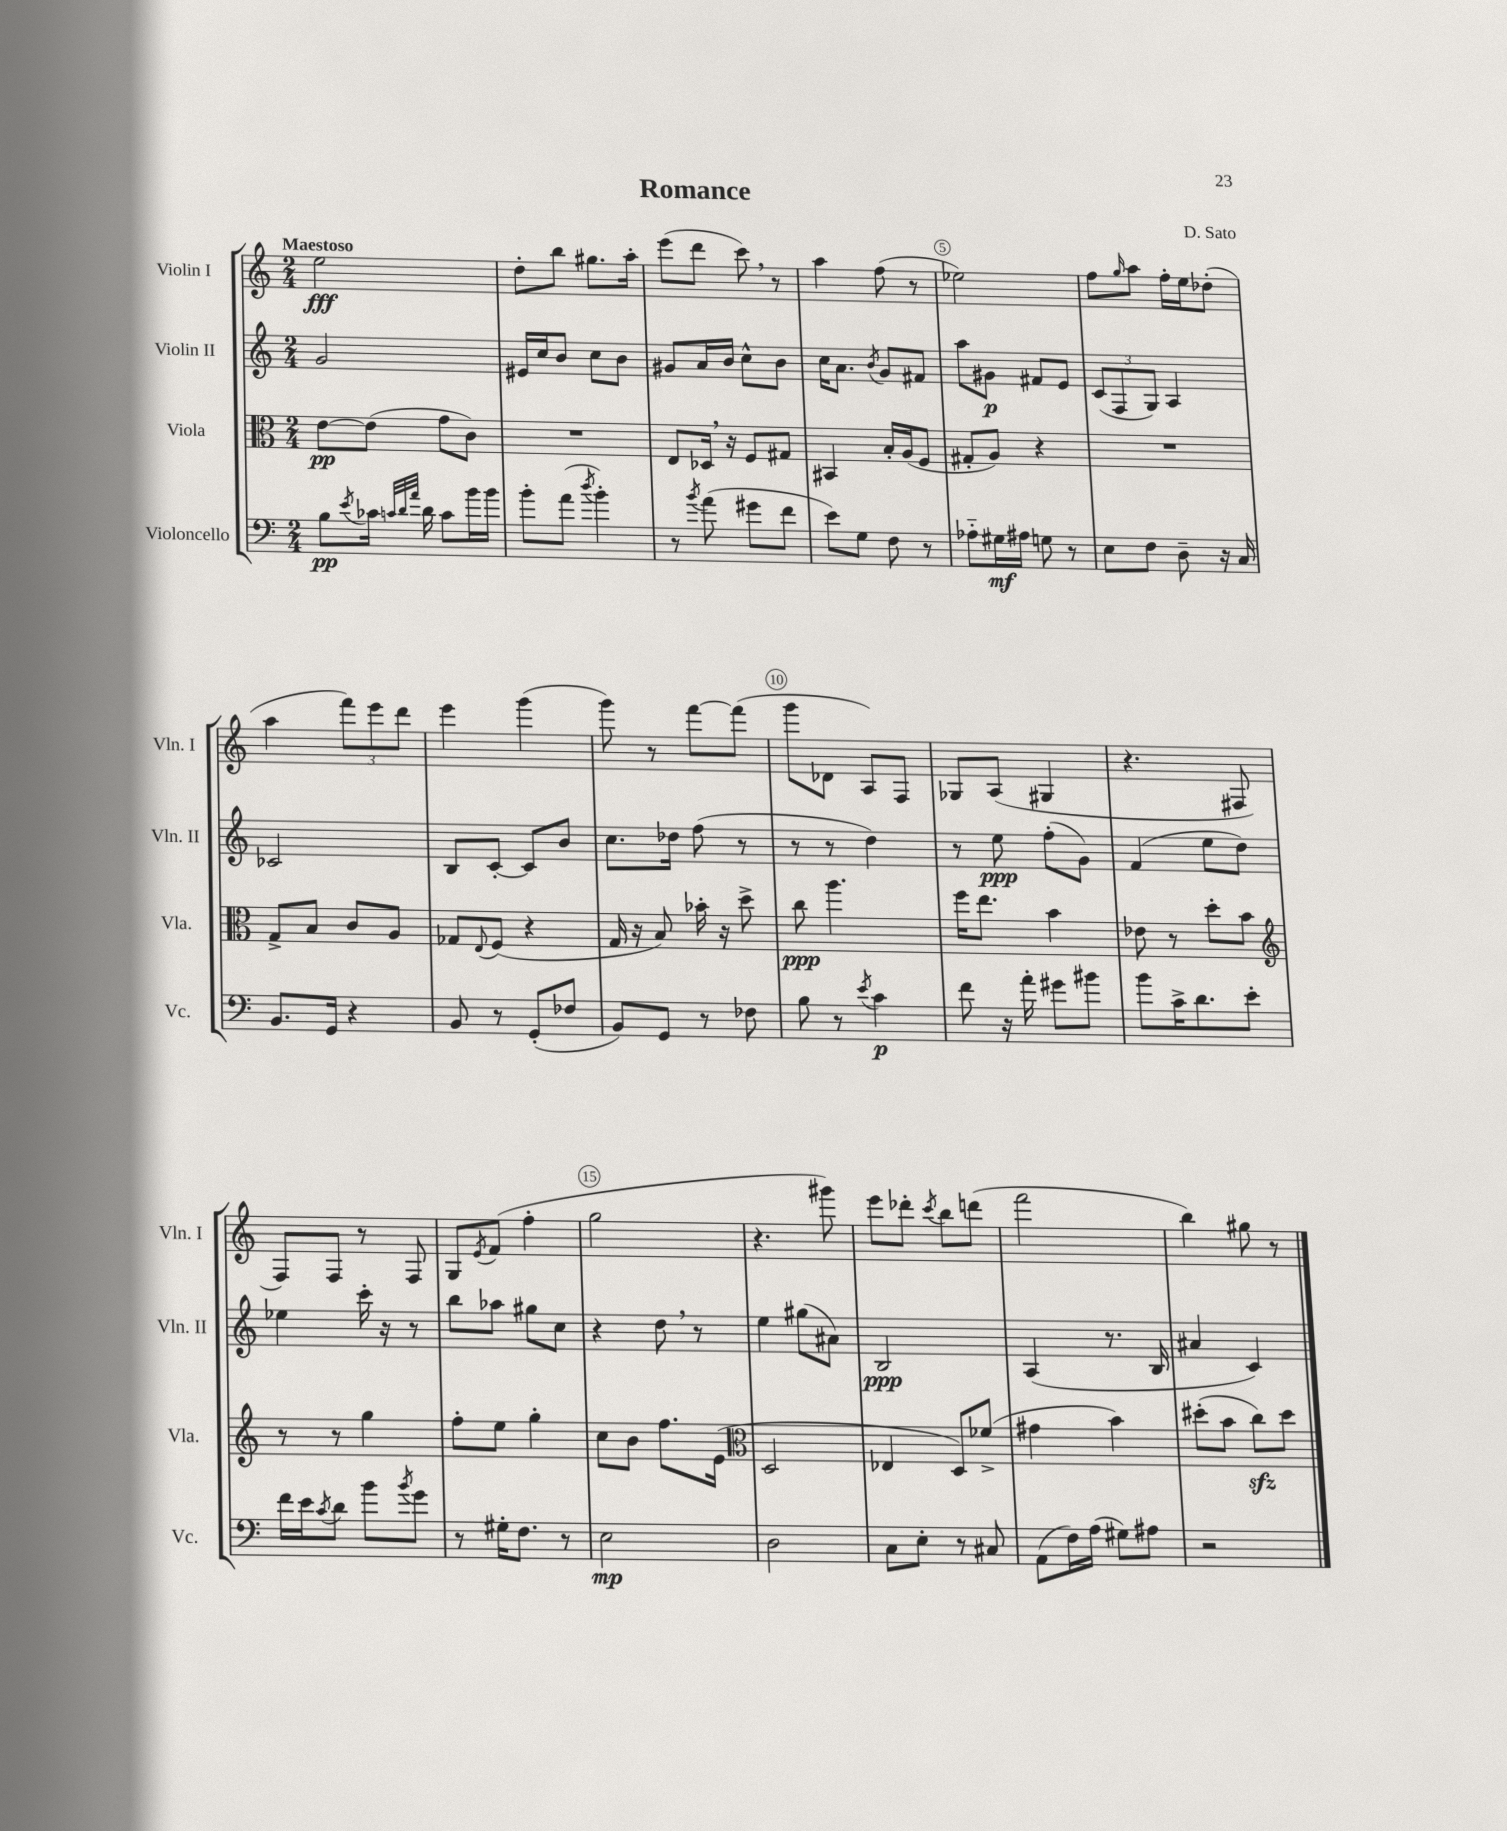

**kern	**dynam	**kern	**dynam	**kern	**dynam	**kern	**dynam
*part4	*part4	*part3	*part3	*part2	*part2	*part1	*part1
*staff4	*staff4	*staff3	*staff3	*staff2	*staff2	*staff1	*staff1
*I"Violoncello	*	*I"Viola	*	*I"Violin II	*	*I"Violin I	*
*I'Vc.	*	*I'Vla.	*	*I'Vln. II	*	*I'Vln. I	*
*clefF4	*	*clefC3	*	*clefG2	*	*clefG2	*
*k[]	*	*k[]	*	*k[]	*	*k[]	*
*M2/4	*	*M2/4	*	*M2/4	*	*M2/4	*
=1	=1	=1	=1	=1	=1	=1	=1
!	!	!	!	!	!	!LO:TX:a:B:t=Maestoso	!
8B\L	pp	[8e\L	pp	2g/	.	2ee\	fff
8qe/	.	.	.	.	.	.	.
16c-X\Jk	.	(8e\J]	.	.	.	.	.
32qqcn/LLL	.	.	.	.	.	.	.
32qqd/	.	.	.	.	.	.	.
32qqa/JJJ	.	.	.	.	.	.	.
16d\	.	.	.	.	.	.	.
8c\L	.	8g\L	.	.	.	.	.
16b\L	.	8c\J)	.	.	.	.	.
16b\JJ	.	.	.	.	.	.	.
=2	=2	=2	=2	=2	=2	=2	=2
8b'\L	.	2r	.	16e#X/LL	.	8dd'\L	.
.	.	.	.	16cc/J	.	.	.
(8a\J	.	.	.	8b/J	.	8bb\J	.
8qdd/	.	.	.	.	.	.	.
4b'\)	.	.	.	8cc\L	.	8.gg#X\L	.
.	.	.	.	8b\J	.	.	.
.	.	.	.	.	.	16aa'\Jk	.
=3	=3	=3	=3	=3	=3	=3	=3
8r	.	8E/L	.	8g#X/L	.	(8eee\L	.
8qb/	.	.	.	.	.	.	.
(8a\	.	16D-X,/Jk	.	16a/L	.	8ddd\J	.
.	.	16r	.	16b/JJ	.	.	.
8g#X\L	.	8F/L	.	8cc^^\L	.	8ccc,\)	.
8f\J	.	8G#X/J	.	8b\J	.	8r	.
=4	=4	=4	=4	=4	=4	=4	=4
8e\L)	.	4BB#X/	.	16cc\KL	.	4aa\	.
.	.	.	.	8.a\J	.	.	.
8G\J	.	.	.	.	.	.	.
.	.	.	.	8qb/	.	.	.
8F\	.	16B'/LL	.	8g/L	.	(8ff\	.
.	.	(16A/J	.	.	.	.	.
8r	.	8F/J	.	8f#X/J	.	8r	.
=5	=5	=5	=5	=5	=5	=5	=5
8A-X\L	.	8G#X'/L	.	8aa\L	.	2ee-X\)	.
16G#X\L	mf	8A/J)	.	8g#X\J	p	.	.
16A#X\JJ	.	.	.	.	.	.	.
8Gn\	.	4r	.	8f#X/L	.	.	.
8r	.	.	.	8e/J	.	.	.
=6	=6	=6	=6	=6	=6	=6	=6
8E\L	.	2r	.	(12c/L	.	8ff\L	.
.	.	.	.	12F/	.	.	.
.	.	.	.	.	.	16qqgg/	.
8F\J	.	.	.	.	.	8aa\J	.
.	.	.	.	12G/J)	.	.	.
8D~\	.	.	.	4A/	.	16ff'\LL	.
.	.	.	.	.	.	16ee\J	.
16r	.	.	.	.	.	(8dd-X'\J	.
16C/	.	.	.	.	.	.	.
!!LO:LB:g=z
=7	=7	=7	=7	=7	=7	=7	=7
8.BB/L	.	8G^/L	.	2c-X/	.	4aa\	.
.	.	8B/J	.	.	.	.	.
16GG/Jk	.	.	.	.	.	.	.
4r	.	8c/L	.	.	.	12fff\L)	.
.	.	.	.	.	.	12eee\	.
.	.	8A/J	.	.	.	.	.
.	.	.	.	.	.	12ddd\J	.
=8	=8	=8	=8	=8	=8	=8	=8
8BB/	.	8G-X/L	.	8B/L	.	4eee\	.
.	.	8qqE/	.	.	.	.	.
8r	.	(8F/J	.	[8c'/J	.	.	.
(8GG'/L	.	4r	.	8c/L]	.	(4ggg\	.
8F-X/J	.	.	.	8b/J	.	.	.
=9	=9	=9	=9	=9	=9	=9	=9
8BB/L)	.	16G/	.	8.cc\L	.	8ggg\)	.
.	.	16r	.	.	.	.	.
8GG/J	.	8B/)	.	.	.	8r	.
.	.	.	.	16dd-X\Jk	.	.	.
8r	.	16b-X'\	.	(8ff\	.	[8fff\L	.
.	.	16r	.	.	.	.	.
8F-X\	.	8dd^\	.	8r	.	(8fff\J]	.
=10	=10	=10	=10	=10	=10	=10	=10
8B\	.	8cc\	ppp	8r	.	8ggg\L	.
8r	.	4.aa\	.	8r	.	8d-X\J	.
8qe/	.	.	.	.	.	.	.
4c\	p	.	.	4dd\)	.	8A/L)	.
.	.	.	.	.	.	8F/J	.
=11	=11	=11	=11	=11	=11	=11	=11
8f\	.	16ff\KL	.	8r	.	8G-X/L	.
.	.	8.ee\J	.	.	.	.	.
16r	.	.	.	8ee\	ppp	(8A/J	.
16a'\	.	.	.	.	.	.	.
8g#X\L	.	4b\	.	(8ff'\L	.	4G#X/	.
8b#X\J	.	.	.	8g\J)	.	.	.
=12	=12	=12	=12	=12	=12	=12	=12
8b\L	.	8e-X\	.	(4f/	.	4.r	.
16c^\K	.	8r	.	.	.	.	.
8.d\	.	.	.	.	.	.	.
.	.	8dd'\L	.	8ee\L	.	.	.
8e'\J	.	8b\J	.	8dd\J)	.	8F#X/	.
!!LO:LB:g=z
=13	=13	=13	=13	=13	=13	=13	=13
*	*	*clefG2	*	*	*	*	*
16f\LL	.	8r	.	4ee-X\	.	8F/L)	.
16e\J	.	.	.	.	.	.	.
8qc/	.	.	.	.	.	.	.
8d\J	.	8r	.	.	.	8F/J	.
8b\L	.	4gg\	.	16ccc'\	.	8r	.
.	.	.	.	16r	.	.	.
8qb/	.	.	.	.	.	.	.
8g\J	.	.	.	8r	.	8F/	.
=14	=14	=14	=14	=14	=14	=14	=14
8r	.	8ff'\L	.	8bb\L	.	8G/L	.
.	.	.	.	.	.	8qe/	.
16G#X'\KL	.	8ee\J	.	8aa-X\J	.	(8f/J	.
8.F\J	.	.	.	.	.	.	.
.	.	4gg'\	.	8gg#X\L	.	4ff'\	.
8r	.	.	.	8cc\J	.	.	.
=15	=15	=15	=15	=15	=15	=15	=15
2E\	mp	8cc\L	.	4r	.	2gg\	.
.	.	8b\J	.	.	.	.	.
.	.	8.ff\L	.	8dd,\	.	.	.
.	.	.	.	8r	.	.	.
.	.	(16e\Jk	.	.	.	.	.
=16	=16	=16	=16	=16	=16	=16	=16
*	*	*clefC3	*	*	*	*	*
2D\	.	2D/	.	4ee\	.	4.r	.
.	.	.	.	(8gg#X\L	.	.	.
.	.	.	.	8a#X\J)	.	8ggg#X\)	.
=17	=17	=17	=17	=17	=17	=17	=17
8C\L	.	4E-X/	.	2B/	ppp	8eee\L	.
8E'\J	.	.	.	.	.	8ddd-X'\J	.
.	.	.	.	.	.	8qccc/	.
8r	.	8D/L)	.	.	.	8bb\L	.
8C#X/	.	(8f-X^/J	.	.	.	(8dddn\J	.
=18	=18	=18	=18	=18	=18	=18	=18
(8AA\L	.	4g#X\	.	(4A/	.	2fff\	.
16F\L)	.	.	.	.	.	.	.
(16A\JJ	.	.	.	.	.	.	.
8G#X\L)	.	4b\)	.	8.r	.	.	.
8A#X\J	.	.	.	.	.	.	.
.	.	.	.	16B/	.	.	.
=19	=19	=19	=19	=19	=19	=19	=19
2r	.	(8dd#X'\L	.	4a#X/	.	4bb\)	.
.	.	8b\J	.	.	.	.	.
.	.	8cczz\L)	.	4c/)	.	8gg#X\	.
.	.	8dd#\J	.	.	.	8r	.
==	==	==	==	==	==	==	==
*-	*-	*-	*-	*-	*-	*-	*-
